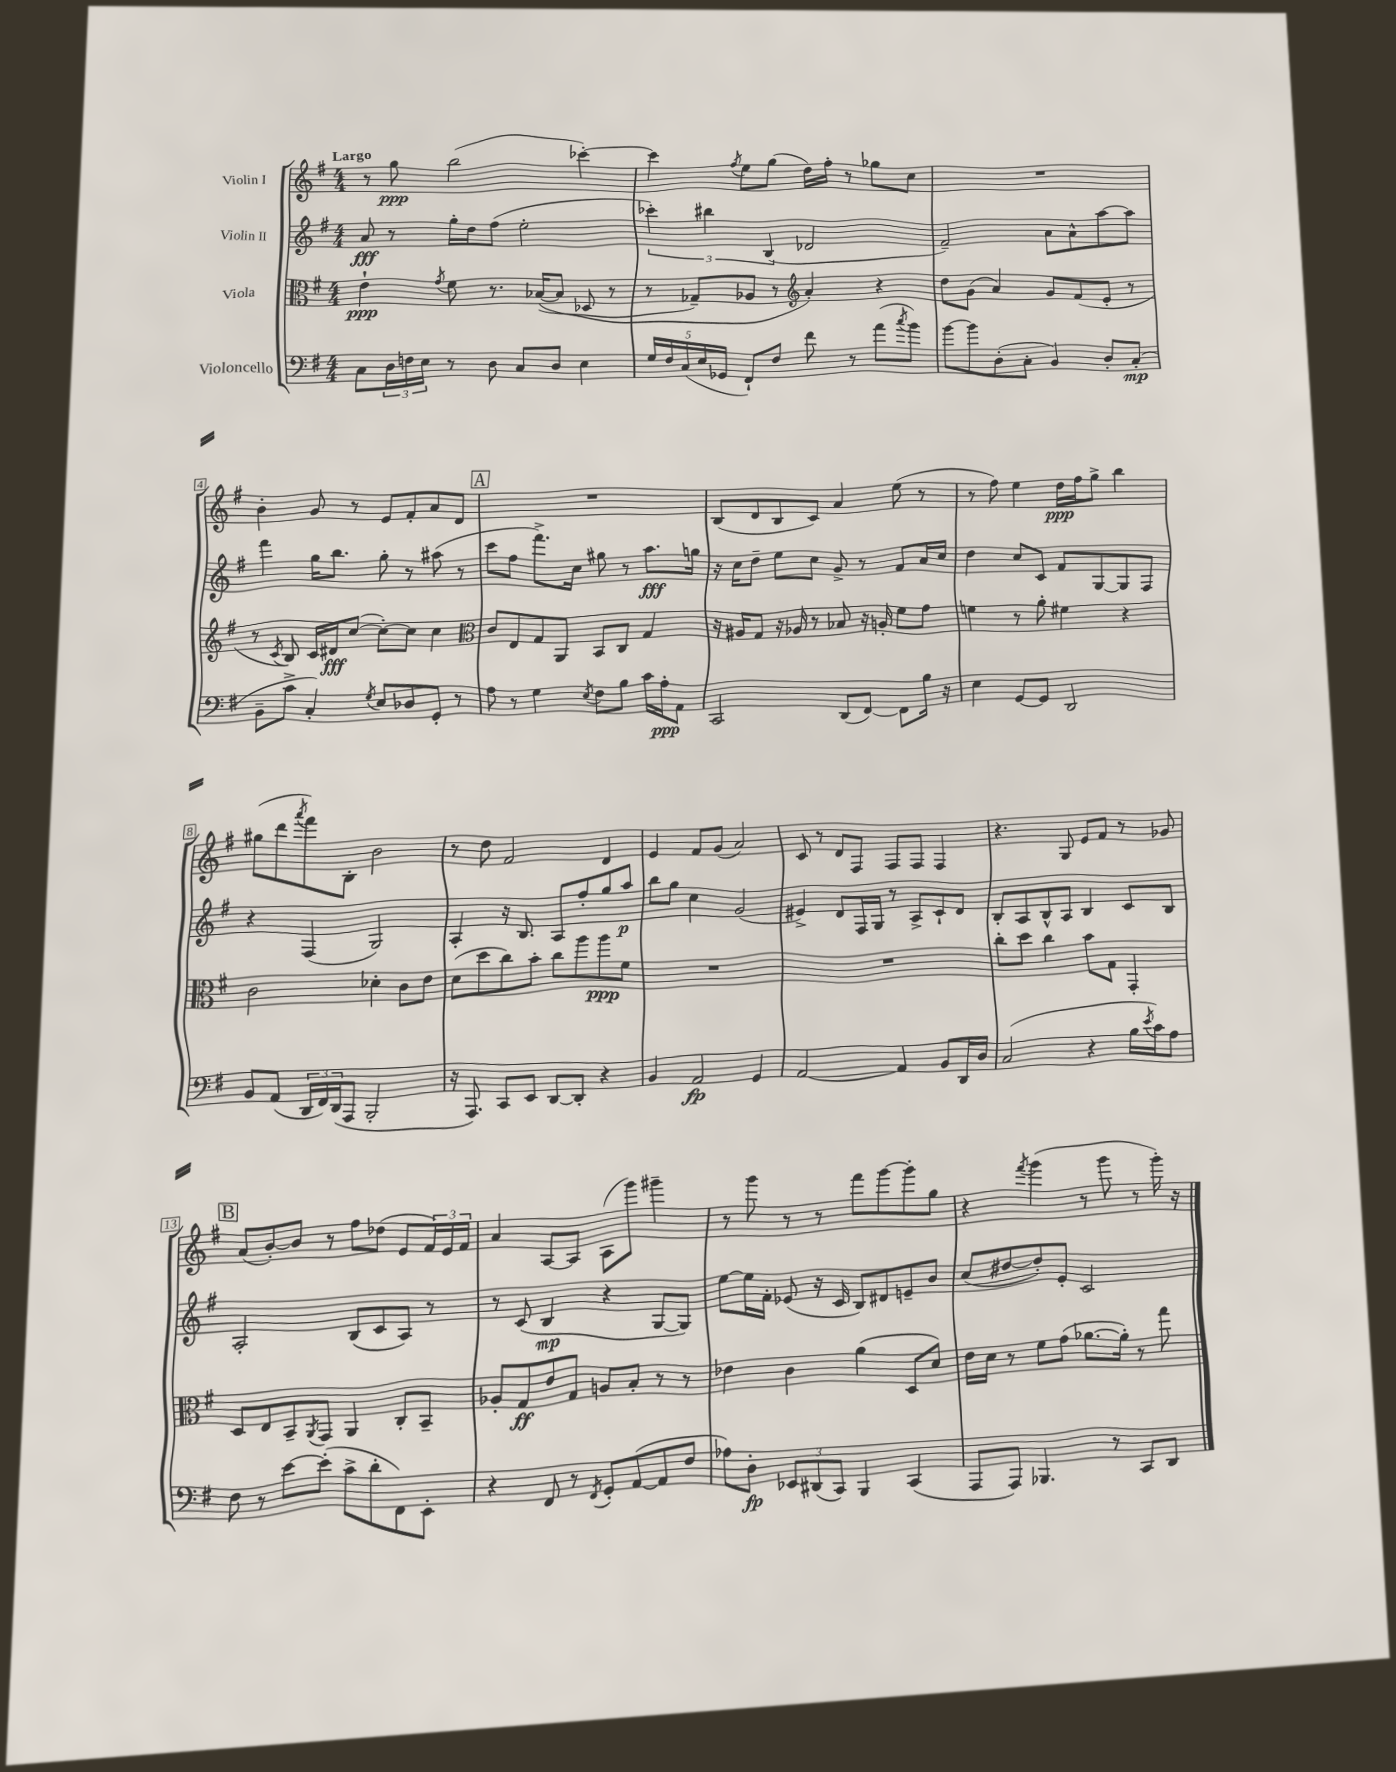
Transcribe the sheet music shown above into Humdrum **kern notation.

**kern	**dynam	**kern	**dynam	**kern	**dynam	**kern	**dynam
*part4	*part4	*part3	*part3	*part2	*part2	*part1	*part1
*staff4	*staff4	*staff3	*staff3	*staff2	*staff2	*staff1	*staff1
*I"Violoncello	*	*I"Viola	*	*I"Violin II	*	*I"Violin I	*
*clefF4	*	*clefC3	*	*clefG2	*	*clefG2	*
*k[f#]	*	*k[f#]	*	*k[f#]	*	*k[f#]	*
*M4/4	*	*M4/4	*	*M4/4	*	*M4/4	*
=1	=1	=1	=1	=1	=1	=1	=1
!	!	!	!	!	!	!LO:TX:a:B:t=Largo	!
8C\L	.	4e`\	ppp	8a/	fff	8r	.
24D\L	.	.	.	8r	.	8gg\	ppp
24Fn\	.	.	.	.	.	.	.
24E\JJ	.	.	.	.	.	.	.
.	.	8qg/	.	.	.	.	.
8r	.	8f#\	.	16gg'\LL	.	(2bb\	.
.	.	.	.	16dd\J	.	.	.
8D\	.	8.r	.	(8ff#\J	.	.	.
8C/L	.	.	.	2ee'\	.	.	.
.	.	(([16B-X/KL	.	.	.	.	.
8D/J	.	8B-/J]	.	.	.	.	.
4E\	.	8D-X/	.	.	.	[4ccc-X'\)	.
.	.	8r	.	.	.	.	.
=2	=2	=2	=2	=2	=2	=2	=2
20G/LL	.	8r	.	6ccc-X'\)	.	4ccc-\]	.
20F#/	.	.	.	.	.	.	.
(20C/	.	.	.	.	.	.	.
.	.	8G-X~/L)	.	.	.	.	.
20E/	.	.	.	.	.	.	.
.	.	.	.	6bb#X\	.	.	.
20GG-X/JJ	.	.	.	.	.	.	.
.	.	.	.	.	.	8qff#/	.
8FF#`/L)	.	8A-X/J	.	.	.	8ee\L	.
.	.	.	.	(6B/	.	.	.
8F#/J	.	8r	.	.	.	(8gg\J	.
*	*	*clefG2	*	*	*	*	*
8f#\	.	4a'/)	.	2d-X/	.	16dd\LL)	.
.	.	.	.	.	.	16ff#'\JJ	.
8r	.	.	.	.	.	8r	.
(8a\L	.	4r	.	.	.	8gg-X\L	.
8qcc/	.	.	.	.	.	.	.
8b\J)	.	.	.	.	.	8cc\J	.
=3	=3	=3	=3	=3	=3	=3	=3
[8b\L	.	8dd\L	.	2f#~/)	.	1r	.
8b\]	.	(8g\J	.	.	.	.	.
(8D'\	.	4a/)	.	.	.	.	.
8C'\J	.	.	.	.	.	.	.
4BB/)	.	8g/L	.	8a\L	.	.	.
.	.	(8f#/	.	8a^^\	.	.	.
8D'/L	.	8e'/J	.	[8aa\	.	.	.
(8C'/J	mp	8r	.	8aa\J]	.	.	.
!!LO:LB:g=z
=4	=4	=4	=4	=4	=4	=4	=4
8BB~\L	.	8r	.	4fff#\	.	4b'\	.
.	.	8qc/	.	.	.	.	.
8c^\J	.	8B/)	.	.	.	.	.
4C'/)	.	16c/LL	.	16gg\KL	.	8g/	.
.	.	16d#X/J	fff	8.bb\J	.	.	.
.	.	([8cc/J	.	.	.	8r	.
8qG/	.	.	.	.	.	.	.
8E/L	.	8cc'\L_)	.	8gg'\	.	8e/L	.
8D-X/	.	8cc\J]	.	8r	.	8f#'/	.
8GG'/J	.	4cc\	.	(8aa#X\	.	8a/	.
8r	.	.	.	8r	.	8d/J	.
!!LO:REH:place=s1:t=A
=5	=5	=5	=5	=5	=5	=5	=5
*	*	*clefC3	*	*	*	*	*
8A\	.	8c/L	.	8ccc\L	.	1r	.
8r	.	8E/	.	8ff#\J	.	.	.
4G\	.	8G/	.	8.fff#^\L)	.	.	.
.	.	8AA/J	.	.	.	.	.
.	.	.	.	16cc\Jk	.	.	.
8qE/	.	.	.	.	.	.	.
8F#\L	.	8BB/L	.	8gg#X\	.	.	.
8B\J	.	8C/J	.	8r	.	.	.
16c\LL	.	4G/	.	8.aa\L	fff	.	.
16A'\J	ppp	.	.	.	.	.	.
8AA\J	.	.	.	.	.	.	.
.	.	.	.	16ggn\Jk	.	.	.
=6	=6	=6	=6	=6	=6	=6	=6
2CC/	.	16r	.	16r	.	(8B/L	.
.	.	16A#X/KL	.	16cc\KL	.	.	.
.	.	8G/J	.	8dd~\J	.	8d/	.
.	.	16r	.	8ee\L	.	8B/	.
.	.	16A-X/	.	.	.	.	.
.	.	8r	.	8cc\J	.	8c/J)	.
(8DD/L	.	8B-X/	.	8g^/	.	4a/	.
[8FF#/J)	.	16r	.	8r	.	.	.
.	.	16An'/	.	.	.	.	.
8FF#\L]	.	8f#\L	.	8f#/L	.	(8ee\	.
16B\Jk	.	8g\J	.	16a/L	.	8r	.
16r	.	.	.	16cc/JJ	.	.	.
=7	=7	=7	=7	=7	=7	=7	=7
4E\	.	4fn\	.	4dd\	.	8r	.
.	.	.	.	.	.	8ff#\)	.
[8GG/L	.	8r	.	8cc/L	.	4ee\	.
8GG/J]	.	8a'\	.	8c/J	.	.	.
2DD/	.	4f#X\	.	8f#/L	.	16dd\LL	ppp
.	.	.	.	.	.	16ff#\J	.
.	.	.	.	[8G/	.	8gg^\J	.
.	.	4r	.	8G/]	.	4bb\	.
.	.	.	.	8F#/J	.	.	.
!!LO:LB:g=z
=8	=8	=8	=8	=8	=8	=8	=8
8BB/L	.	2c\	.	4r	.	(8gg#X\L	.
(8AA/J	.	.	.	.	.	8ddd\	.
.	.	.	.	.	.	8qaaa/	.
24DD/LL	.	.	.	(4F#/	.	8fff#\)	.
24FF#/)	.	.	.	.	.	.	.
(24DD/J	.	.	.	.	.	.	.
8AAA/J	.	.	.	.	.	8B'\J	.
2BBB'/	.	4d-X'\	.	2G/)	.	2b\	.
.	.	8c\L	.	.	.	.	.
.	.	8e\J	.	.	.	.	.
=9	=9	=9	=9	=9	=9	=9	=9
16r	.	(8d\L	.	4A'/	.	8r	.
8.AAA/)	.	.	.	.	.	.	.
.	.	8dd\	.	.	.	8dd\	.
8CC/L	.	8cc\)	.	16r	.	2f#/	.
.	.	.	.	8.B/	.	.	.
8EE/J	.	8b'\J	.	.	.	.	.
[8DD/L	.	8cc\L	.	8A/L	.	.	.
8DD'/J]	.	8aa\	.	8ff#'/	.	.	.
4r	.	8aa\	ppp	8gg/	.	4d/	.
.	.	8f#\J	.	8aa/J	p	.	.
=10	=10	=10	=10	=10	=10	=10	=10
4BB/	.	1r	.	8bb\L	.	4e/	.
.	.	.	.	8gg\J	.	.	.
2AA/	fp	.	.	4cc\	.	8f#/L	.
.	.	.	.	.	.	(8g/J	.
.	.	.	.	(2g/	.	2a/)	.
4GG/	.	.	.	.	.	.	.
=11	=11	=11	=11	=11	=11	=11	=11
[2AA/	.	1r	.	4e#X^/)	.	8c/	.
.	.	.	.	.	.	8r	.
.	.	.	.	8d/L	.	8d/L	.
.	.	.	.	16F#/L	.	8F#/J	.
.	.	.	.	16G/JJ	.	.	.
4AA/]	.	.	.	8r	.	8F#/L	.
.	.	.	.	8A^/L	.	8F#/J	.
8BB/L	.	.	.	8c`/	.	4F#/	.
16DD/L	.	.	.	8d/J	.	.	.
16D/JJ	.	.	.	.	.	.	.
=12	=12	=12	=12	=12	=12	=12	=12
(2C/	.	8cc'\L	.	8B'/L	.	4.r	.
.	.	8dd\J	.	8A/	.	.	.
.	.	4cc\	.	8B^^/	.	.	.
.	.	.	.	8A/J	.	8G/	.
4r	.	8b\L	.	4B/	.	8e/L	.
.	.	8G\J	.	.	.	8f#/J	.
16B\LL	.	4GG'/	.	8c/L	.	8r	.
8qe/	.	.	.	.	.	.	.
16c\J)	.	.	.	.	.	.	.
8A\J	.	.	.	8B/J	.	8g-X/	.
!!LO:LB:g=z
!!LO:REH:place=s1:t=B
=13	=13	=13	=13	=13	=13	=13	=13
8F#\	.	8D/L	.	2A'/	.	(8a/L	.
8r	.	8E/	.	.	.	[8b'/)	.
[8e\L	.	8BB~/	.	.	.	8b/J]	.
.	.	8qAA/	.	.	.	.	.
(8e'\J]	.	8GG/J	.	.	.	8r	.
8c^\L	.	4AA/	.	(8B/L	.	8ff#\L	.
8d'\	.	.	.	8c/	.	(8dd-X\J	.
8FF#\)	.	8C'/L	.	8A/J)	.	8e/L	.
8EE'\J	.	8BB~/J	.	8r	.	24f#/L)	.
.	.	.	.	.	.	24e/	.
.	.	.	.	.	.	24f#/JJ	.
=14	=14	=14	=14	=14	=14	=14	=14
4r	.	8A-X'/L	.	8r	.	4a/	.
.	.	8G/	ff	(8c/	.	.	.
8FF#/	.	8e/	.	4B/	mp	[8A/L	.
8r	.	8G/J	.	.	.	8A/J]	.
8qFF#/	.	.	.	.	.	.	.
8GG'/L	.	8An/L	.	4r	.	(8A\L	.
([8AA/	.	8B'/J	.	.	.	8ggg\J)	.
8AA/]	.	8r	.	[8G/L	.	4ggg#X~\	.
8F#/J	.	8r	.	8G/J])	.	.	.
=15	=15	=15	=15	=15	=15	=15	=15
8A-X\L)	.	4e-X\	.	[8ee\L	.	8r	.
8D'\J	fp	.	.	16ee\L]	.	8ggg\	.
.	.	.	.	16f#'\JJ	.	.	.
12EE-X/L	.	4c\	.	(8e-X/	.	8r	.
(12DD#X/	.	.	.	.	.	.	.
.	.	.	.	16r	.	8r	.
12CC/J)	.	.	.	.	.	.	.
.	.	.	.	16c/	.	.	.
4BBB/	.	(4a\	.	8B/L)	.	8fff#\L	.
.	.	.	.	8d#X/	.	[8ggg\	.
(4CC/	.	8D/L	.	8en~/	.	8ggg'\]	.
.	.	8d/J)	.	8b/J	.	8gg\J	.
=16	=16	=16	=16	=16	=16	=16	=16
8AAA/L	.	16e\LL	.	(8cc/L	.	4r	.
.	.	16d\JJ	.	.	.	.	.
8AAA/J)	.	8r	.	[8dd#X/	.	.	.
.	.	.	.	.	.	8qfff#/	.
4.BBB-X/	.	8f#\L	.	8dd#'/])	.	(4ggg\	.
.	.	(8g\J	.	8e'/J	.	.	.
.	.	[8.a-X\L	.	2c/	.	8r	.
8r	.	.	.	.	.	8ggg\	.
.	.	16a-'\Jk])	.	.	.	.	.
8CC/L	.	8r	.	.	.	8r	.
8DD/J	.	8gg\	.	.	.	16ggg'\)	.
.	.	.	.	.	.	16r	.
==	==	==	==	==	==	==	==
*-	*-	*-	*-	*-	*-	*-	*-
